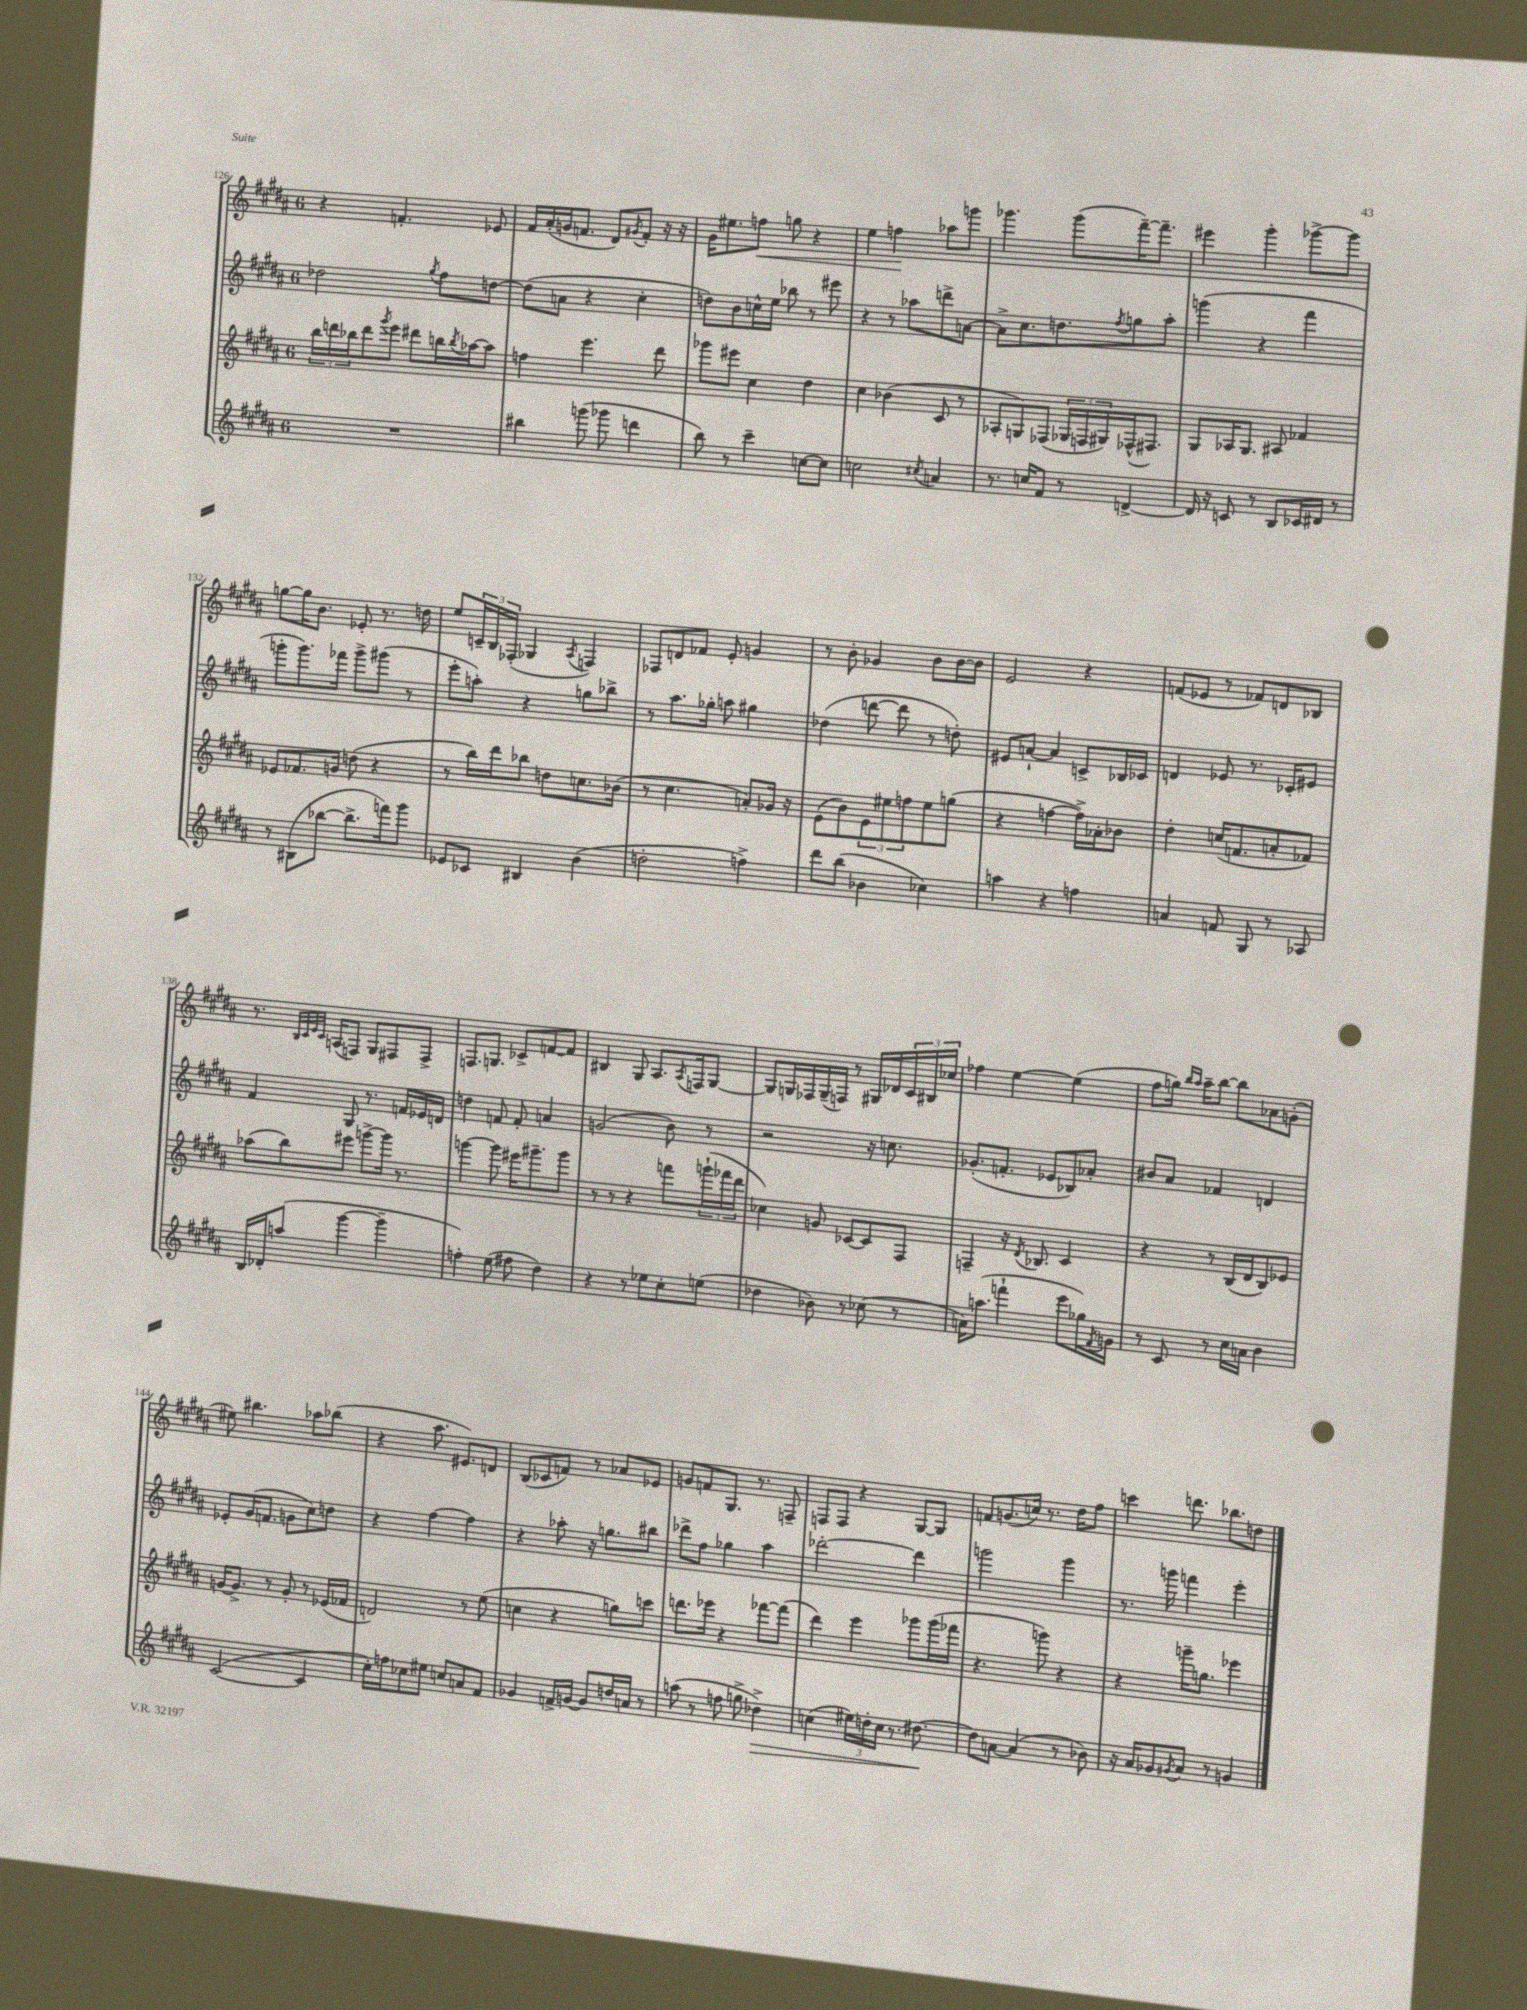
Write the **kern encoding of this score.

**kern	**dynam	**kern	**kern	**kern	**dynam
*part4	*part4	*part3	*part2	*part1	*part1
*staff4	*staff4	*staff3	*staff2	*staff1	*staff1
*clefG2	*	*clefG2	*clefG2	*clefG2	*
*k[f#c#g#d#a#]	*	*k[f#c#g#d#a#]	*k[f#c#g#d#a#]	*k[f#c#g#d#a#]	*
*M6/8	*	*M6/8	*M6/8	*M6/8	*
=126	=126	=126	=126	=126	=126
2.r	.	24bb\LL	2dd-X\	4r	.
.	.	24dddn\	.	.	.
.	.	24bb-X\J	.	.	.
.	.	8ddd\	.	.	.
.	.	8qggg#/	.	.	.
.	.	8eee\J	.	4.fn'/	.
.	.	8ddd#X\L	.	.	.
.	.	.	8qgg#/	.	.
.	.	16bbn\L	8ff#\L	.	.
.	.	8qbb/	.	.	.
.	.	[16aa-X\J	.	.	.
.	.	8aa-\J]	[8ddn\J	8e-X/	.
=127	=127	=127	=127	=127	=127
4bb#X\	.	4ffn\	(8dd\L]	16f#/LL	.
.	.	.	.	(16a#'/	.
.	.	.	8an\J	16gn/J	.
.	.	.	.	8.fn/J	.
(8gggn\	.	4.eee\	4r	.	.
8ggg-X\	.	.	.	8d#/L)	.
.	.	.	.	8qg#X/	.
4dddn\	.	.	4cc#'\	8f'/J	.
.	.	8ddd#\	.	16r	.
.	.	.	.	16r	.
=128	=128	=128	=128	=128	=128
8bb\)	.	8ggg-X\L	8ddn\L)	16g#\KL	.
.	.	.	.	8.ee#X\	.
8r	.	8eee#X\J	8b\	.	.
!	!	!	!	!	!LO:HP:b
4ccc#~\	.	4cc#\	16ccn^^\L	8ffn\J	<
.	.	.	16ee\JJ	.	.
.	.	.	8bb-X\	8ggn\	.
[8ccn\L	.	4dd#\	8r	4r	.
8cc\J]	.	.	8eee#X\	.	.
=129	=129	=129	=129	=129	=129
2ccn\	.	4cc#\	4r	4ee\	.
.	.	(4b-X\	8r	4ffn\	.
.	.	.	8aa-X\L	.	.
8qcc#X/	.	.	.	.	.
4an/	.	8c#/	8dddn^\	8aa-X\L	[
.	.	8r	[8an\J	8gggn\J	.
=130	=130	=130	=130	=130	=130
8.r	.	8A-X'/L	8a^\L]	4.ggg-X\	.
.	.	8Gn/)	8.cc#\	.	.
16ccn/KL	.	.	.	.	.
8f#/J	.	(8F-X/J	.	.	.
.	.	.	8.ddn\	.	.
8r	.	24G-X/LL	.	(8ggg-\L	.
.	.	24Fn/	.	.	.
.	.	24G#X/)	.	.	.
.	.	.	8qff#/	.	.
[4dn^/	.	(16F-X^^/J	8ggn\	[16fff#~\K)	.
.	.	8.F#X/J)	.	8.fff#~\J]	.
.	.	.	8aa#'\J	.	.
=131	=131	=131	=131	=131	=131
16d/]	.	8G#/L	(4gggn\	4eee#X\	.
16r	.	.	.	.	.
8cn/	.	16A-X/K	.	.	.
.	.	8.G#/J	.	.	.
8r	.	.	4r	4ggg#'\	.
8B/L	.	8A#X/	.	.	.
16c-X/L	.	4f-X/	4fff#\	[8ggg-X^\L	.
16d#X/JJ	.	.	.	.	.
8r	.	.	.	8ggg-\J]	.
!!LO:LB:g=z
=132	=132	=132	=132	=132	=132
8r	.	8e-X/L	8gggn'\L	[8ggn\L	.
(8B#X\L	.	8.f-X/	8.ggg\)	16gg\K]	.
.	.	.	.	8.b\J	.
[8bb-X\J	.	.	.	.	.
.	.	16gn/Jk	16fff-X\Jk	.	.
8.bb-^\L]	.	(8ddn\	8ggg^\L	8e-X'/	.
.	.	4r	(8ggg#X\J	8.r	.
16fffn\k)	.	.	.	.	.
8ggg#\J	.	.	8r	.	.
.	.	.	.	16ddn\	.
=133	=133	=133	=133	=133	=133
8e-X/L	.	8r	8eee'\L	8ee/L	.
8c-X/J	.	16bb\LL)	8aan'\J)	24cn~/L	.
.	.	.	.	24B/	.
.	.	16ddd#\J	.	.	.
.	.	.	.	(24F-X'/JJ	.
4B#X/	.	8bb-X\J	4r	4G-X/	.
.	.	8ddn\L	.	.	.
.	.	.	.	8qA#/	.
(4b\	.	8.ccn\	8ggn\L	4Fn/)	.
.	.	.	8bb-X^\J	.	.
.	.	(16b-X\Jk	.	.	.
=134	=134	=134	=134	=134	=134
2ddn'\	.	8r	8r	8F-X/L	.
.	.	4.cc#\	8.aa#\L	8dn/	.
.	.	.	.	8f-X/J	.
.	.	.	16gg-X'\Jk	.	.
.	.	.	8aan\	8e'/	.
4ffn^\)	.	8an'/L)	4gg#X\	4gn/	.
.	.	16g-X/Jk	.	.	.
.	.	16r	.	.	.
=135	=135	=135	=135	=135	=135
8ddd#\L	.	(8e\L	(4dd-X\	8r	.
(8bb\J	.	8b\)	.	8b'\	.
4b-X\	.	12e\	[8dddn\	4g-X/	.
.	.	12ee#X\	.	.	.
.	.	.	8ddd\]	.	.
.	.	12ffn\	.	.	.
4cc-X\)	.	8ee#\	8r	8b\L	.
.	.	(8ggn\J	8ddn'\)	[16b\L	.
.	.	.	.	16b\JJ]	.
=136	=136	=136	=136	=136	=136
4aan\	.	4r	8e#X/L	2e/	.
.	.	.	[8an`/J	.	.
4r	.	[4ffn\	4a/]	.	.
4ffn\	.	16ff^\LL])	8cn^/L	4r	.
.	.	16a-X'\J	.	.	.
.	.	8b-X\J	16B-X/L	.	.
.	.	.	16c-X/JJ	.	.
=137	=137	=137	=137	=137	=137
4an/	.	4dd#'\	4dn/	(8fn/L	.
.	.	.	.	8e-X/J	.
8fn/	.	(16ccn/KL	8e-X/	8r	.
.	.	8.fn/	.	.	.
8G#/	.	.	8.r	8f-X/L)	.
8r	.	8an'/	.	8dn/	.
.	.	.	16c-X'/KL	.	.
8A-X/	.	8f-X/J)	8e#X/J	8B-X/J	.
!!LO:LB:g=z
=138	=138	=138	=138	=138	=138
16B/LL	.	(8aa-X\L	4f#/	8.r	.
16d-X'/J	.	.	.	.	.
(8aan/J	.	8bb\)	.	.	.
.	.	.	.	32qqB/LLL	.
.	.	.	.	32qqc#/	.
.	.	.	.	32qqe/	.
.	.	.	.	32qqc#/JJJ	.
.	.	.	.	(16An/KL	.
[4ggg#\	.	8eee#X\J	8G#/	8Fn/J)	.
.	.	[8gggn^\L	8.r	8G#/L	.
4ggg#~\]	.	16ggg\Jk]	.	8F#X/	.
.	.	8.r	16fn/LL	.	.
.	.	.	16e-X/	8F#^/J	.
.	.	.	16dn/JJ	.	.
=139	=139	=139	=139	=139	=139
4ffn'\)	.	[4gggn\	4ddn\	8.Fn/L	.
.	.	.	.	8.Gn/J	.
(8ee\	.	8ggg\]	8fn/	.	.
8ff#X\	.	16eee#X\KL	8f'/	8c-X^/L	.
.	.	8.ggg#X~\	.	.	.
4dd#\)	.	.	4an/	[8fn/	.
.	.	8ggg#\J	.	8f/J]	.
=140	=140	=140	=140	=140	=140
4r	.	8r	(2gn/	4B#X/	.
.	.	8r	.	.	.
8r	.	4r	.	8G#/	.
8ee-X\L	.	.	.	8.A#/L	.
8cc#'\	.	8fffn\L	8b\)	.	.
.	.	.	.	8qA#/	.
.	.	.	.	16Fn/k	.
(8een\J	.	(24gggn`\L	8r	[8G#/J	.
.	.	24fff-X\	.	.	.
.	.	24ddd#\JJ	.	.	.
=141	=141	=141	=141	=141	=141
4dd-X\	.	4cc-X\)	2r	8G#/L]	.
.	.	.	.	16Gn/L	.
.	.	.	.	16F-X/	.
8b-X\)	.	8gn/	.	(16G~/	.
.	.	.	.	16Fn/JJ)	.
8r	.	[8c-X/L	.	8r	.
(8cc-X\	.	8c-/]	16r	16G#X/LL	.
.	.	.	8.ccn\	16d-X/	.
8r	.	8F#/J	.	24c#/	.
.	.	.	.	24B#X/	.
.	.	.	.	24cc-X/JJ	.
=142	=142	=142	=142	=142	=142
16an\KL)	.	4Fn~/	(8.g-X'/L	4ff-X\	.
(8.aan\J	.	.	.	.	.
.	.	.	8.fn'/J	.	.
4fffn`\	.	16r	.	[4ee\	.
.	.	8qd#/	.	.	.
.	.	8.B-X/	.	.	.
.	.	.	8e-X/L	.	.
8eee\L	.	4c#/	8B-X/)	(4ee\]	.
16gg-X\L)	.	.	8a-X'/J	.	.
8qf#/	.	.	.	.	.
16gn\JJ	.	.	.	.	.
=143	=143	=143	=143	=143	=143
8r	.	4r	8b#X/L	8ff#\L	.
8c#/	.	.	8a#/J	16ggn\Jk)	.
.	.	.	.	16qqbb/LL	.
.	.	.	.	16qqaa#/JJ	.
.	.	.	.	16aa#~\KL	.
8r	.	8r	4f-X/	[8bb\J	.
16cc#\LL	.	(16B/LL	.	8bb\L]	.
16an\JJ	.	16d#/J	.	.	.
4b\	.	8B/)	4dn/	8a-X\	.
.	.	8e-X/J	.	(8gn'\J	.
!!LO:LB:g=z
=144	=144	=144	=144	=144	=144
([2c#/	.	[16gn/KL	8e-X'/L	8ee#X\)	.
.	.	8.g^/J]	.	.	.
.	.	.	(16g#/K	4.bb#X\	.
.	.	.	8.fn/J	.	.
.	.	8r	.	.	.
.	.	8g'/	8gn\L	.	.
4c#/]	.	8r	8cc#\)	8aa-X\L	.
.	.	(16e-X/LL	8ddn\J	(8bb-X\J	.
.	.	16f-X/JJ	.	.	.
=145	=145	=145	=145	=145	=145
16cc#'\LL)	.	2dn/)	4r	4r	.
16ffn\J	.	.	.	.	.
8cc-X\	.	.	.	.	.
8ee#X\J	.	.	[4ff#\	8.aa#\	.
8ccn/L	.	.	.	.	.
.	.	.	.	8.e#X/L)	.
8an/	.	8r	4ff#\]	.	.
8f#/J	.	(8ee\	.	8dn/J	.
=146	=146	=146	=146	=146	=146
4g-X/	.	4ccn\	4r	(8B/L	.
.	.	.	.	8c-X/	.
16fn^/LL	.	4r	8aa-X'\	8fn/J)	.
[16gn/JJ	.	.	.	.	.
8g/L]	.	.	16r	8r	.
.	.	.	8.ggn\L	.	.
16ddn/L	.	8ggn\L)	.	8a-X/L	.
16an/JJ	.	.	.	.	.
8r	.	8cccn\J	8bb#X\J	8e-X/J	.
=147	=147	=147	=147	=147	=147
(8aan\	.	8.dddn\L	8ddd-X^\L	8gn/L	.
8r	.	.	8ff#\J	8fn/	.
.	.	16eee-X\Jk	.	.	.
8ffn\	.	4r	4gg-X\	8.G#/J	.
8ggn^\	.	.	.	.	.
.	.	.	.	8.r	.
!	!LO:HP:b	!	!	!	!
4dd-X^\)	>	[8fff-X\L	4aa#\	.	.
.	.	(8fff-\J]	.	8Fn~/	.
=148	=148	=148	=148	=148	=148
(4ccn\	.	4ddd#\)	[2ddd-X'\	8Fn/L	.
.	.	.	.	8F/J	.
24ee#X\LL)	.	4eee\	.	4r	.
24ddn'\	.	.	.	.	.
24cc\JJ	.	.	.	.	.
8.r	.	.	.	.	.
.	.	8ggg-X\L	4ddd-\]	[8G#/L	.
[8.dd#X\	.	.	.	.	.
.	.	(16ggg-\L	.	8G#/J]	.
.	.	16fff-X\JJ	.	.	.
.	]	.	.	.	.
=149	=149	=149	=149	=149	=149
8dd#\L]	.	4.r	2gggn\	8fn/L	.
[8an\J	.	.	.	(8.gn/	.
(4a/]	.	.	.	.	.
.	.	.	.	16ccn/Jk)	.
.	.	8gggn\)	.	8.r	.
8r	.	4r	4ggg\	.	.
.	.	.	.	16dd#\KL	.
8b-X\)	.	.	.	8ff#\J	.
=150	=150	=150	=150	=150	=150
16r	.	4r	8.r	4cccn\	.
16a#/KL	.	.	.	.	.
8g-X/	.	.	.	.	.
.	.	.	16gggn\	.	.
8qg#X/	.	.	.	.	.
8a#/J	.	16gggn~\KL	4fffn\	8.dddn\	.
.	.	8.ggn\J	.	.	.
8r	.	.	.	.	.
.	.	.	.	8.bb-X\L	.
4gn/	.	4eee-X\	4eee'\	.	.
.	.	.	.	8ddn\J	.
==	==	==	==	==	==
*-	*-	*-	*-	*-	*-
